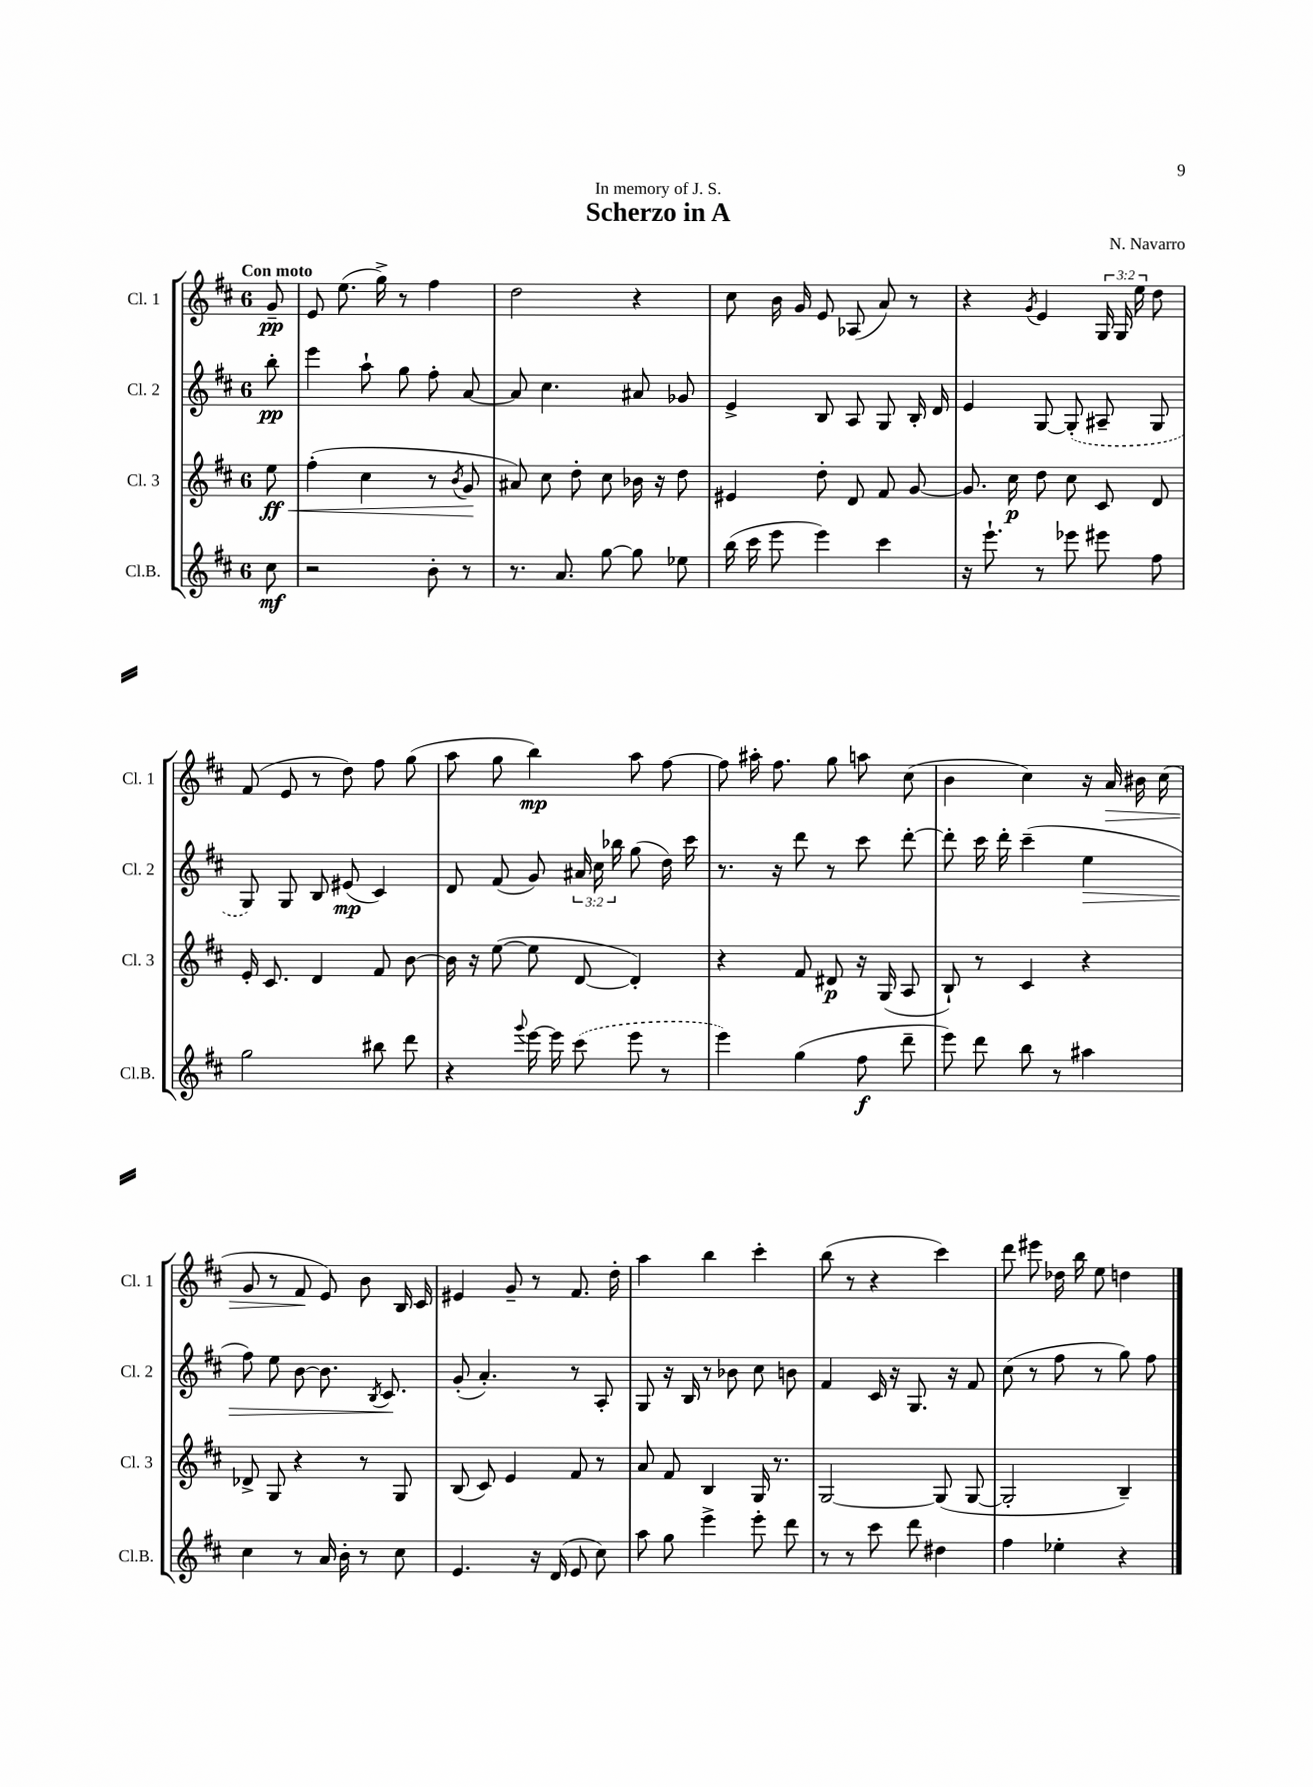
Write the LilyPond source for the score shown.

\header { title = "Scherzo in A" composer = "N. Navarro" dedication = "In memory of J. S." }
<<
\new StaffGroup <<
\new Staff = "s0" \with { instrumentName = "Cl. 1" shortInstrumentName = "Cl. 1" } {
    \clef treble \key d \major \once \override Staff.TimeSignature.style = #'single-digit \time 6/8 \override Staff.TupletNumber.text = #tuplet-number::calc-fraction-text \partial 8 \tempo "Con moto"
    \autoBeamOff g'8--\pp |
    e'8 e''8.( g''16->) r8 fis''4 |
    d''2 r4 |
    cis''8 b'16 g'16 e'8 aes8( a'8) r8 |
    r4 \acciaccatura { g'8 } e'4 \tuplet 3/2 { g16 g16 e''16 } d''8 |
    fis'8( e'8 r8 d''8) fis''8 g''8( |
    a''8 g''8 b''4\mp) a''8 fis''8~ |
    fis''8 ais''16-. fis''8. g''8 a''8 cis''8( |
    b'4 cis''4) r16 a'16\> bis'16 cis''16( |
    g'8 r8 fis'8\! e'8) b'8 b16 cis'16 |
    eis'4 g'8-- r8 fis'8. d''16-. |
    a''4 b''4 cis'''4-. |
    b''8( r8 r4 cis'''4) |
    d'''8 eis'''8 des''16 b''16 e''8 d''4 \bar "|." |
}
\new Staff = "s1" \with { instrumentName = "Cl. 2" shortInstrumentName = "Cl. 2" } {
    \clef treble \key d \major \once \override Staff.TimeSignature.style = #'single-digit \time 6/8 \override Staff.TupletNumber.text = #tuplet-number::calc-fraction-text \partial 8
    \autoBeamOff b''8-.\pp |
    e'''4 a''8-! g''8 fis''8-. a'8~ |
    a'8 cis''4. ais'8 ges'8 |
    e'4-> b8 a8 g8 b16-. d'16 |
    e'4 g8~ \once \slurDashed g8-.( ais8-- g8 |
    g8) g8 b8 eis'8\mp( cis'4) |
    d'8 fis'8( g'8) \tuplet 3/2 { ais'16 cis''16 bes''16 } g''8( d''16) cis'''16 |
    r8. r16 d'''8 r8 cis'''8 d'''8~-. |
    d'''8-. cis'''16 d'''16-. cis'''4--( e''4\> |
    fis''8) e''8 b'8~ b'8. \acciaccatura { b8 } cis'8.\! |
    g'8-.( a'4.-.) r8 a8-. |
    g8 r16 b16 r8 bes'8 cis''8 b'8 |
    fis'4 cis'16 r16 g8. r16 fis'8 |
    cis''8( r8 fis''8 r8 g''8) fis''8 \bar "|." |
}
\new Staff = "s2" \with { instrumentName = "Cl. 3" shortInstrumentName = "Cl. 3" } {
    \clef treble \key d \major \once \override Staff.TimeSignature.style = #'single-digit \time 6/8 \partial 8
    \autoBeamOff e''8\ff\< |
    fis''4-.( cis''4 r8 \acciaccatura { b'8 } g'8\! |
    ais'8) cis''8 d''8-. cis''8 bes'16 r16 d''8 |
    eis'4 d''8-. d'8 fis'8 g'8~ |
    g'8. cis''16\p d''8 cis''8 cis'8 d'8 |
    e'16-. cis'8. d'4 fis'8 b'8~ |
    b'16 r16 e''8~( e''8 d'8~ d'4-.) |
    r4 fis'8 dis'8\p r16 g16( a8 |
    b8-!) r8 cis'4 r4 |
    des'8-> g8 r4 r8 g8 |
    b8( cis'8) e'4 fis'8 r8 |
    a'8 fis'8 b4 g16 r8. |
    g2~ g8( g8~ |
    g2-. b4--) \bar "|." |
}
\new Staff = "s3" \with { instrumentName = "Cl.B." shortInstrumentName = "Cl.B." } {
    \clef treble \key d \major \once \override Staff.TimeSignature.style = #'single-digit \time 6/8 \partial 8
    \autoBeamOff cis''8\mf |
    r2 b'8-. r8 |
    r8. a'8. g''8~ g''8 ees''8 |
    b''16( cis'''16 e'''8 e'''4) cis'''4 |
    r16 e'''8.-! r8 ees'''8 eis'''8 fis''8 |
    g''2 bis''8 d'''8 |
    r4 \appoggiatura { g'''8 } e'''16~ e'''16 \once \slurDashed cis'''8( e'''8 r8 |
    e'''4) g''4( fis''8\f d'''8-- |
    e'''8) d'''8 b''8 r8 ais''4 |
    cis''4 r8 a'16 b'16-. r8 cis''8 |
    e'4. r16 d'16( e'8 cis''8) |
    a''8 g''8 e'''4-> e'''8-. d'''8 |
    r8 r8 cis'''8 d'''8 dis''4 |
    fis''4 ees''4-. r4 \bar "|." |
}
>>
>>
\layout { \context { \Score \remove "Bar_number_engraver" } }
